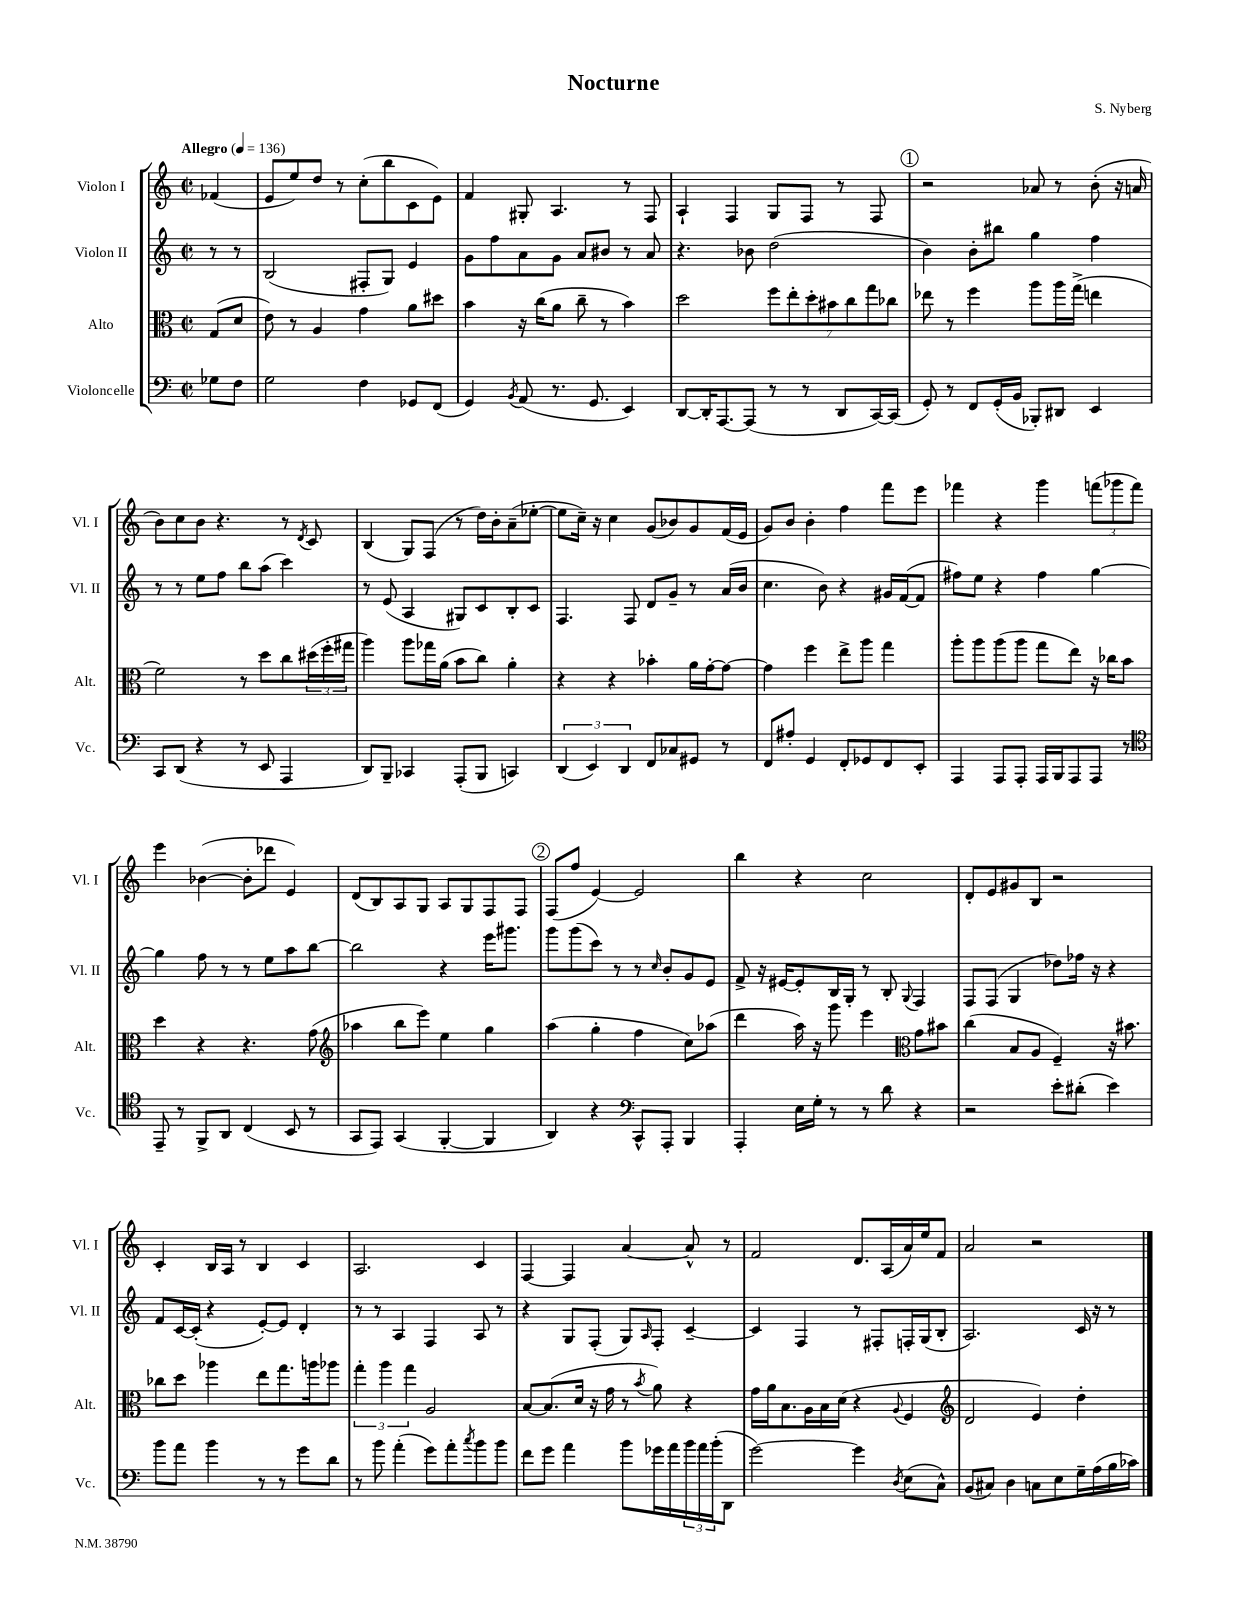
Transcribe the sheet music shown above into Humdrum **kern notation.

**kern	**kern	**kern	**kern
*part4	*part3	*part2	*part1
*staff4	*staff3	*staff2	*staff1
*I"Violoncelle	*I"Alto	*I"Violon II	*I"Violon I
*I'Vc.	*I'Alt.	*I'Vl. II	*I'Vl. I
*clefF4	*clefC3	*clefG2	*clefG2
*k[]	*k[]	*k[]	*k[]
*M2/2	*M2/2	*M2/2	*M2/2
*met(c|)	*met(c|)	*met(c|)	*met(c|)
*MM136	*MM136	*MM136	*MM136
=	=	=	=
!	!	!	!LO:TX:a:B:t=Allegro
8G-X\L	(8G/L	8r	(4f-X/
8F\J	8d/J	8r	.
=1	=1	=1	=1
2G\	8e\)	(2B/	8e/L
.	8r	.	8ee/)
.	4A/	.	8dd/J
.	.	.	8r
4F\	4g\	8F#X'/L	(8cc'\L
.	.	8G/J)	8bb\
8GG-X/L	8a\L	4e/	8c\
(8FF/J	8dd#X\J	.	8e\J)
=2	=2	=2	=2
4GG/)	4b\	8g\L	4f/
.	.	8ff\	.
8qBB/	.	.	.
(8AA/	16r	8a\	8G#X'/
.	(16cc\KL	.	.
8.r	8a\J	8g\J	4.A/
.	8cc~\	8a/L	.
8.GG/	.	.	.
.	8r	8b#X/J	.
4EE/)	4b\)	8r	8r
.	.	8a/	8F/
=3	=3	=3	=3
[8DD/L	2dd\	4.r	4A`/
16DD'/K]	.	.	.
[8.AAA/	.	.	.
.	.	.	4F/
(8AAA/J]	.	8b-X\	.
8r	14ff\L	(2dd\	8G/L
.	14ee'\	.	.
8r	.	.	8F/J
.	14dd'\	.	.
.	14b#X\	.	.
8DD/L	.	.	8r
.	14cc\	.	.
.	14gg\	.	.
[16CC/L)	.	.	8F/
.	14cc-X\J	.	.
(16CC/JJ]	.	.	.
!!LO:REH:place=s1:t=1
=4	=4	=4	=4
8GG'/)	8ee-X\	4b\)	2r
8r	8r	.	.
8FF/L	4ff\	8b'\L	.
(16GG'/L	.	8bb#X\J	.
16BB/JJ	.	.	.
8BBB-X'/L)	8aa\L	4gg\	8a-X/
8DD#X/J	16aa\L	.	8r
.	(16gg^\JJ	.	.
4EE/	4een\	4ff\	(8b'\
.	.	.	16r
.	.	.	16an/
!!LO:LB:g=z
=5	=5	=5	=5
8CC/L	2f\)	8r	8b\L)
(8DD/J	.	8r	8cc\
4r	.	8ee\L	8b\J
.	.	8ff\J	4.r
8r	8r	8bb\L	.
8EE/	8dd\L	(8aa\J	.
4AAA/	8cc\	4ccc\)	8r
.	.	.	8qd/
.	(24dd#X\L	.	8c/
.	24ff'\	.	.
.	24gg#X\JJ	.	.
=6	=6	=6	=6
8DD/L)	4aa\)	8r	(4B/
8BBB~/J	.	(8e/	.
4CC-X/	8aa\L	4A/	8G/L)
.	16gg-X\L	.	(8F/J
.	(16a\JJ	.	.
(8AAA'/L	8b\L	8G#X/L)	8r
8BBB/J	8cc\J)	8c/	16dd\LL)
.	.	.	16b'\J
4CCn/)	4a'\	8B'/	(8a~\
.	.	8c/J	[8ee-X'\J
=7	=7	=7	=7
(6DD/	4r	4.F/	8ee-\L]
.	.	.	16cc~\Jk)
6EE/)	.	.	.
.	.	.	16r
.	4r	.	4cc\
6DD/	.	.	.
.	.	8F/	.
8FF/L	4b-X'\	8d/L	(8g/L
8C-X/	.	8g~/J	8b-X/)
8GG#X/J	16a\LL	8r	8g/
.	[16g'\J	.	.
8r	8g\J_	(16a/LL	(16f/L
.	.	16b/JJ	16e/JJ
=8	=8	=8	=8
8FF/L	4g\]	4.cc\	8g/L)
8A#X'/J	.	.	8b/J
4GG/	4ff\	.	4b'\
.	.	8b\)	.
8FF'/L	8ee^\L	4r	4ff\
8GG-X/	8aa\J	.	.
8FF/	4gg\	16g#X/LL	8fff\L
.	.	([16f/J	.
8EE'/J	.	8f/J]	8eee\J
=9	=9	=9	=9
4AAA/	8aa'\L	8ff#X\L)	4fff-X\
.	8aa\	8ee\J	.
8AAA/L	(8aa\	4r	4r
8AAA'/J	8aa\J	.	.
16AAA/LL	8gg\L	4ff#\	4ggg\
16BBB/J	.	.	.
8AAA/	8ee\J)	.	.
8AAA/J	16r	[4gg\	(12fffn\L
.	16cc-X\KL	.	.
.	.	.	12ggg-X\
8r	8b\J	.	.
.	.	.	12fff\J)
!!LO:LB:g=z
=10	=10	=10	=10
*clefC4	*	*	*
8EE~/	4dd\	4gg\]	4eee\
8r	.	.	.
8FF^/L	4r	8ff\	([4b-X\
8AA/J	.	8r	.
(4C/	4.r	8r	8b-'\L]
.	.	8ee\L	8ddd-X\J
8BB/	.	8aa\	4e/)
8r	(8g\	[8bb\J	.
=11	=11	=11	=11
*	*clefG2	*	*
8GG/L	4aa-X\	2bb\]	(8d/L
8EE/J)	.	.	8B/)
(4GG/	8bb\L	.	8A/
.	8eee\J)	.	8G/J
[4FF'/	4ee\	4r	8A/L
.	.	.	8G/
4FF/]	4gg\	16eee\KL	8F/
.	.	8.ggg#X\J	.
.	.	.	8F/J
!!LO:REH:place=s1:t=2
=12	=12	=12	=12
4AA/)	(4aa\	8ggg\L	(8F/L
.	.	(8ggg\	8ff/J
4r	4gg'\	8ccc\J)	[4e/)
.	.	8r	.
*clefF4	*	*	*
8CC^^/L	4ff\	8r	2e/]
.	.	16qqcc/	.
8AAA'/J	.	8b'/L	.
4BBB/	8cc\L)	8g/	.
.	(8aa-X\J	8e/J	.
=13	=13	=13	=13
4AAA'/	4ddd\	8f^/	4bb\
.	.	16r	.
.	.	[16e#X/KL	.
16E\LL	16aa\)	8e#'/]	4r
16G'\JJ	16r	.	.
8r	8ggg\	16B/L	.
.	.	16G'/JJ	.
8r	4eee\	8r	2cc\
8d\	.	8B'/	.
*	*clefC3	*	*
.	.	8qqG/	.
4r	8g\L	4F/	.
.	8b#X\J	.	.
=14	=14	=14	=14
2r	(4cc\	8F/L	8d'/L
.	.	(8F/J	8e/
.	8B/L	4G/	8g#X/
.	8A/J	.	8B/J
8e'\L	4F~/)	8dd-X\L)	2r
(8d#X'\J	.	16ff-X\Jk	.
.	.	16r	.
4e\)	16r	4r	.
.	8.b#X\	.	.
!!LO:LB:g=z
=15	=15	=15	=15
8b\L	8cc-X\L	8f/L	4c'/
8a\J	8dd\J	[16c/L	.
.	.	(16c'/JJ]	.
4b\	4aa-X\	4r	16B/LL
.	.	.	16A/JJ
.	.	.	8r
8r	8ee\L	[8e'/L)	4B/
8r	8.gg\	8e/J]	.
8g\L	.	4d'/	4c/
.	16aan\k	.	.
8d\J	8aa-X\J	.	.
=16	=16	=16	=16
8r	6gg'\	8r	2.A/
8b\	.	8r	.
.	6aa\	.	.
(4a'\	.	4A/	.
.	6gg\	.	.
8g\L)	2A/	4F/	.
8a'\	.	.	.
8qcc/	.	.	.
8b\	.	8A/	4c/
8b\J	.	8r	.
=17	=17	=17	=17
8f\L	[8B/L	4r	[4F/
8g\J	(8.B/]	.	.
4a\	.	8G/L	4F/]
.	16d/Jk	.	.
.	16r	(8F'/J	.
.	16g\	.	.
8b\L	8r	8G/L)	[4a/
.	8qb/	16qqA/	.
16g-X\L	8a\)	8F'/J	.
16a\	.	.	.
24b\	4r	[4c~/	8a^^/]
24a\	.	.	.
(24b'\J	.	.	.
8DD\J	.	.	8r
=18	=18	=18	=18
[2g\)	16g\LL	4c/]	2f/
.	16a\J	.	.
.	8.B\	.	.
.	.	4F/	.
.	16A\L	.	.
.	16B\	.	.
.	(16d\JJ	.	.
4g\]	4r	8r	8.d/L
.	.	8F#X'/L	.
.	.	.	(16A/L
8qD/	8qqA/	.	.
(8E\L	4F/	16Fn'/L	16a/)
.	.	(16G/J	16ee/J
8C^^\J)	.	8B'/J	8f/J
=19	=19	=19	=19
*	*clefG2	*	*
(8BB/L	2d/	2.A/)	2a/
8C#X/J)	.	.	.
4D\	.	.	.
8Cn\L	4e/)	.	2r
8E\	.	.	.
16G~\L	4dd'\	16c/	.
(16A\	.	16r	.
16B\	.	8r	.
16c-X\JJ)	.	.	.
==	==	==	==
*-	*-	*-	*-
